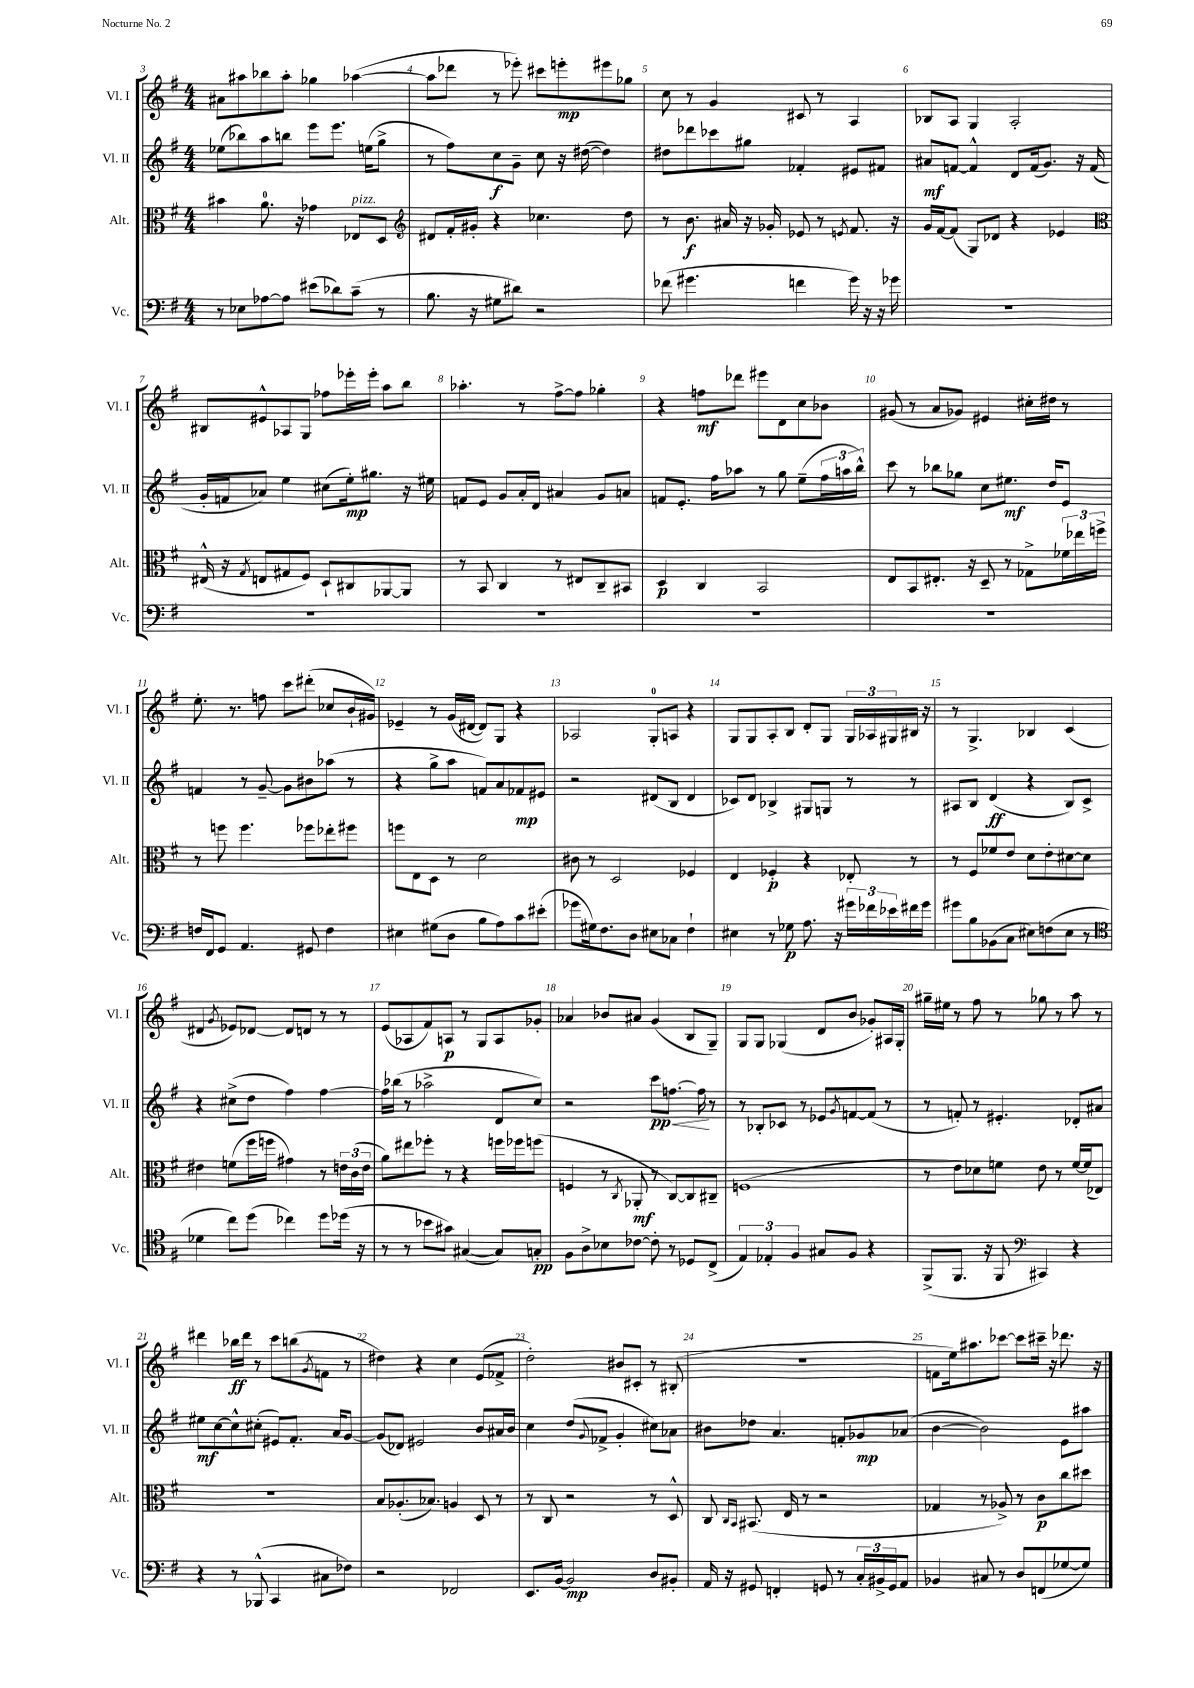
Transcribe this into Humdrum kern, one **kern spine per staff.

**kern	**kern	**kern	**kern
*staff4	*staff3	*staff2	*staff1
*clefF4	*clefC3	*clefG2	*clefG2
*k[f#]	*k[f#]	*k[f#]	*k[f#]
*M4/4	*M4/4	*M4/4	*M4/4
8r	4b#	(8ee-	8a#
8E-	.	8bb-)	8aa#
[8A-	8.a	8aa	8bb-
8A-]	.	8bb	8aa#'
.	16r	.	.
(8e#	4g-	8eee	4gg-
8d-)	.	8.eee	.
(8c~	8E-	.	([4aa-
.	.	(16ee	.
8r	8D	8gg^	.
=	=	=	=
*	*clefG2	*	*
8.B	8d#	8r	8aa-]
.	16f#'	8ff#)	8ddd-
16r	16g#'	.	.
8G#	4r	8cc	8r
8d#)	.	8g~	8eee-')
2r	4.cc-	8cc	8ccc#
.	.	16r	8eee'
.	.	([16dd#	.
.	.	4dd#])	8eee#
.	8dd	.	8gg-
=	=	=	=
(8f-	8r	8dd#	8cc
4.g#	8.b	8ddd-	8r
.	.	8ccc-	4g
.	16a#	.	.
.	16r	8gg#	.
.	16g-'	.	.
4f	8e-	4f-'	8c#
.	8r	.	8r
.	8qe	.	.
16g#)	8.f#	8e#	4A
16r	.	.	.
16r	.	8f#	.
16g-	16r	.	.
=	=	=	=
1r	16g	8a#	8B-
.	[16f#	.	.
.	(8f#]	[8f	8A
.	8G)	4f^^]	4G
.	8d-	.	.
.	4r	8d	2A'
.	.	(16f	.
.	.	8.g)	.
.	4e-	.	.
.	.	16r	.
.	.	(16f	.
=	=	=	=
*	*clefC3	*	*
1r	(16E#^^	16g'	8B#
.	16r	16f	.
.	8qG	.	.
.	8E	8a-)	8e#^^
.	8G#	4ee	8A-
.	8F#)	.	8G
.	8D`	(8cc#	8ff-
.	8C#	16ee')	16eee-'
.	.	8.gg#	16eee-'
.	[8AA-	.	8aa
.	8AA-]	16r	8bb
.	.	16ee#	.
=	=	=	=
1r	8r	8f	4.aa-'
.	8BB	8e	.
.	4C	8g	.
.	.	16a'	8r
.	.	16d	.
.	8r	4a#	[8ff#^
.	8E#	.	8ff#]
.	8C~	8g	4gg-'
.	8BB#	8a	.
=	=	=	=
1r	4D	8f	4r
.	.	8.e'	.
.	4C	.	8ff
.	.	16ff#	.
.	.	8aa-	8ddd-
.	2BB	8r	8eee#
.	.	8gg	8d
.	.	(8ee~	8cc
.	.	24ff#	8b-
.	.	24aa	.
.	.	24bb^^)	.
=	=	=	=
1r	8E	8ccc	(8g#
.	8BB	8r	8r
.	8.E#'	8bb-	8a
.	.	8gg-	8g-)
.	16r	.	.
.	8D~	8cc	4e#
.	8r	8.ee#	.
.	8G-^	.	16cc#'
.	.	16dd	16dd#
.	24f-	8e	8r
.	24ee-	.	.
.	24ff^	.	.
=	=	=	=
16F	8r	4f	8.ee'
16FF#	.	.	.
8GG	8ff	.	.
.	.	.	8.r
4.AA	4.ff	8r	.
.	.	[8g~	8ff
.	.	8g]	8ccc
8GG#	8ff-	8b#	(8ddd#'
4F	8ee-'	(8aa-	8cc-
.	8ff#	8r	16b`
.	.	.	16g#)
=	=	=	=
4E#	8ff	4r	4e-~
.	8E	.	.
(8G#	8D	8gg^	8r
8D	8r	8aa	(16g
.	.	.	[16d#
8B	2d	8f)	8d#])
8A)	.	8a	8G
8c	.	8f-	4r
(8e#'	.	8e#	.
=	=	=	=
8g-	8c#	2r	2A-
16G#)	8r	.	.
8.F#	.	.	.
.	2D	.	.
8D	.	.	.
8E#	.	(8d#	8G'
8C-	.	8B	8A
4F#`	4F-	4d#	4r
=	=	=	=
4E#	4E	8c-)	8G
.	.	8d	8G
8r	4F-'	4B-^	8A'
8G-	.	.	8B
8.A	4r	8G#	8d'
.	.	8G	8G
16r	.	.	.
24g#	8E-'	8r	24G
24f-	.	.	24A-
24e-	.	.	24G#
16f#	8r	8r	16B#
16g#	.	.	16r
=	=	=	=
8g#	8r	8A#	8r
8B	8F#	8B	4.G^
(8BB-	8f-	(4d	.
8C	8e	.	.
8E#)	8d	4r	4B-
(8F	8e'	.	.
8E#	[8d#	8B)	(4c
8r	8d#]	8c^	.
=	=	=	=
*clefC4	*	*	*
4d-	4e#	4r	4d#
.	.	.	8qg
8cc)	(8f	(8cc#^	8e-)
(8dd	16ff#	8dd	[8d-
.	16ff	.	.
4cc-)	4g#)	4ff#)	8d-]
.	.	.	8d
8dd	8r	[4ff#	8r
(16dd-	24e	.	8r
.	(24c	.	.
16r	.	.	.
.	24e	.	.
=	=	=	=
8r	8a)	16ff#]	(8e
.	.	(16bb-	.
8r	8ee#	8r	8A-
8b-	8ff-'	2aa-^	8f#)
8g#)	8r	.	8A
([4G#	4r	.	8r
.	.	.	8G
8G#])	16ff	8d	8A
.	16ff-	.	.
8G'	(8ff	8cc)	8g-'
=	=	=	=
8F#	4F	2r	4a-
8A^	.	.	.
8B-	8r	.	8b-
.	8qC	.	.
[8c-	8AA-'	.	8a#
8c-']	8r	8ccc	(4g
8r	[8C)	[8.ff	.
8D-	8C]	.	8B
.	.	16ff]	.
(8C^	8C#~	8r	8G~)
=	=	=	=
6E)	(1F	8r	8G
.	.	8B-'	8G
6E-'	.	.	.
.	.	8c-	(4G-
6F#	.	.	.
.	.	8r	.
8G#	.	8e-	8d
.	.	8qg	.
8F#	.	[8f	8b
4r	.	(8f]	8g-')
.	.	8r	16A#
.	.	.	16G-'
=	=	=	=
(8FF#^	8r	8r	16gg#~
.	.	.	16ee#
8.FF#	8e	8f')	8r
.	8d-)	8r	8ff#
16r	.	.	.
8FF#	8f	4.e#'	8r
*clefF4	*	*	*
4CC#)	8e	.	8gg-
.	8r	.	8r
4r	[16f	8d-'	8aa
.	(16f]	.	.
.	8E-)	8a#	8r
=	=	=	=
4r	1r	8ee#	4ddd#
.	.	[8cc	.
8r	.	8cc^^]	16bb-
.	.	.	16ddd#
(8BBB-^^	.	(8cc#'	8r
4CC	.	8e#)	8ccc
.	.	8.f#'	(8bb
.	.	.	8qg
8C#	.	.	8f
.	.	16a	.
8F-)	.	[8g	8r
=	=	=	=
2r	8B	(8g]	4dd#)
.	(8.A-'	8d-)	.
.	.	2e#	4r
.	8.B-)	.	.
2FF-	4A	.	4cc
.	8D	8b	(8e
.	8r	16a#	8f-^
.	.	16b	.
=	=	=	=
8.EE	8r	4cc	2dd')
.	8C	.	.
[16BB	.	.	.
2BB]	2r	(8dd	.
.	.	8qqg	.
.	.	8f-^	.
.	.	4g'	8b#
.	.	.	8c#'
8D	8r	8cc#)	8r
8BB#'	8D^^	8a-	(8B#'
=	=	=	=
16AA	8C	8b#	1r
16r	.	.	.
.	16qqC	.	.
.	16qqBB	.	.
8GG#	(8.BB#	8dd-	.
4FF'	.	4.a	.
.	16E	.	.
.	8r	.	.
8GG	2r	.	.
8r	.	8f'	.
24C'	.	8g-	.
24BB#^	.	.	.
24GG	.	.	.
8AA	.	(8a-	.
=	=	=	=
4BB-	4G-	[4b	8f
.	.	.	16ee)
.	.	.	8.aa#
8C#	8r	2b])	.
8r	8A-^)	.	[8ccc-
8D	8r	.	8ccc-]
(8FF	8c	.	16ccc#~
.	.	.	16r
[8G-	8cc	8e	8.ddd-
8G-])	8dd#	8aa#	.
.	.	.	16r
==	==	==	==
*-	*-	*-	*-
